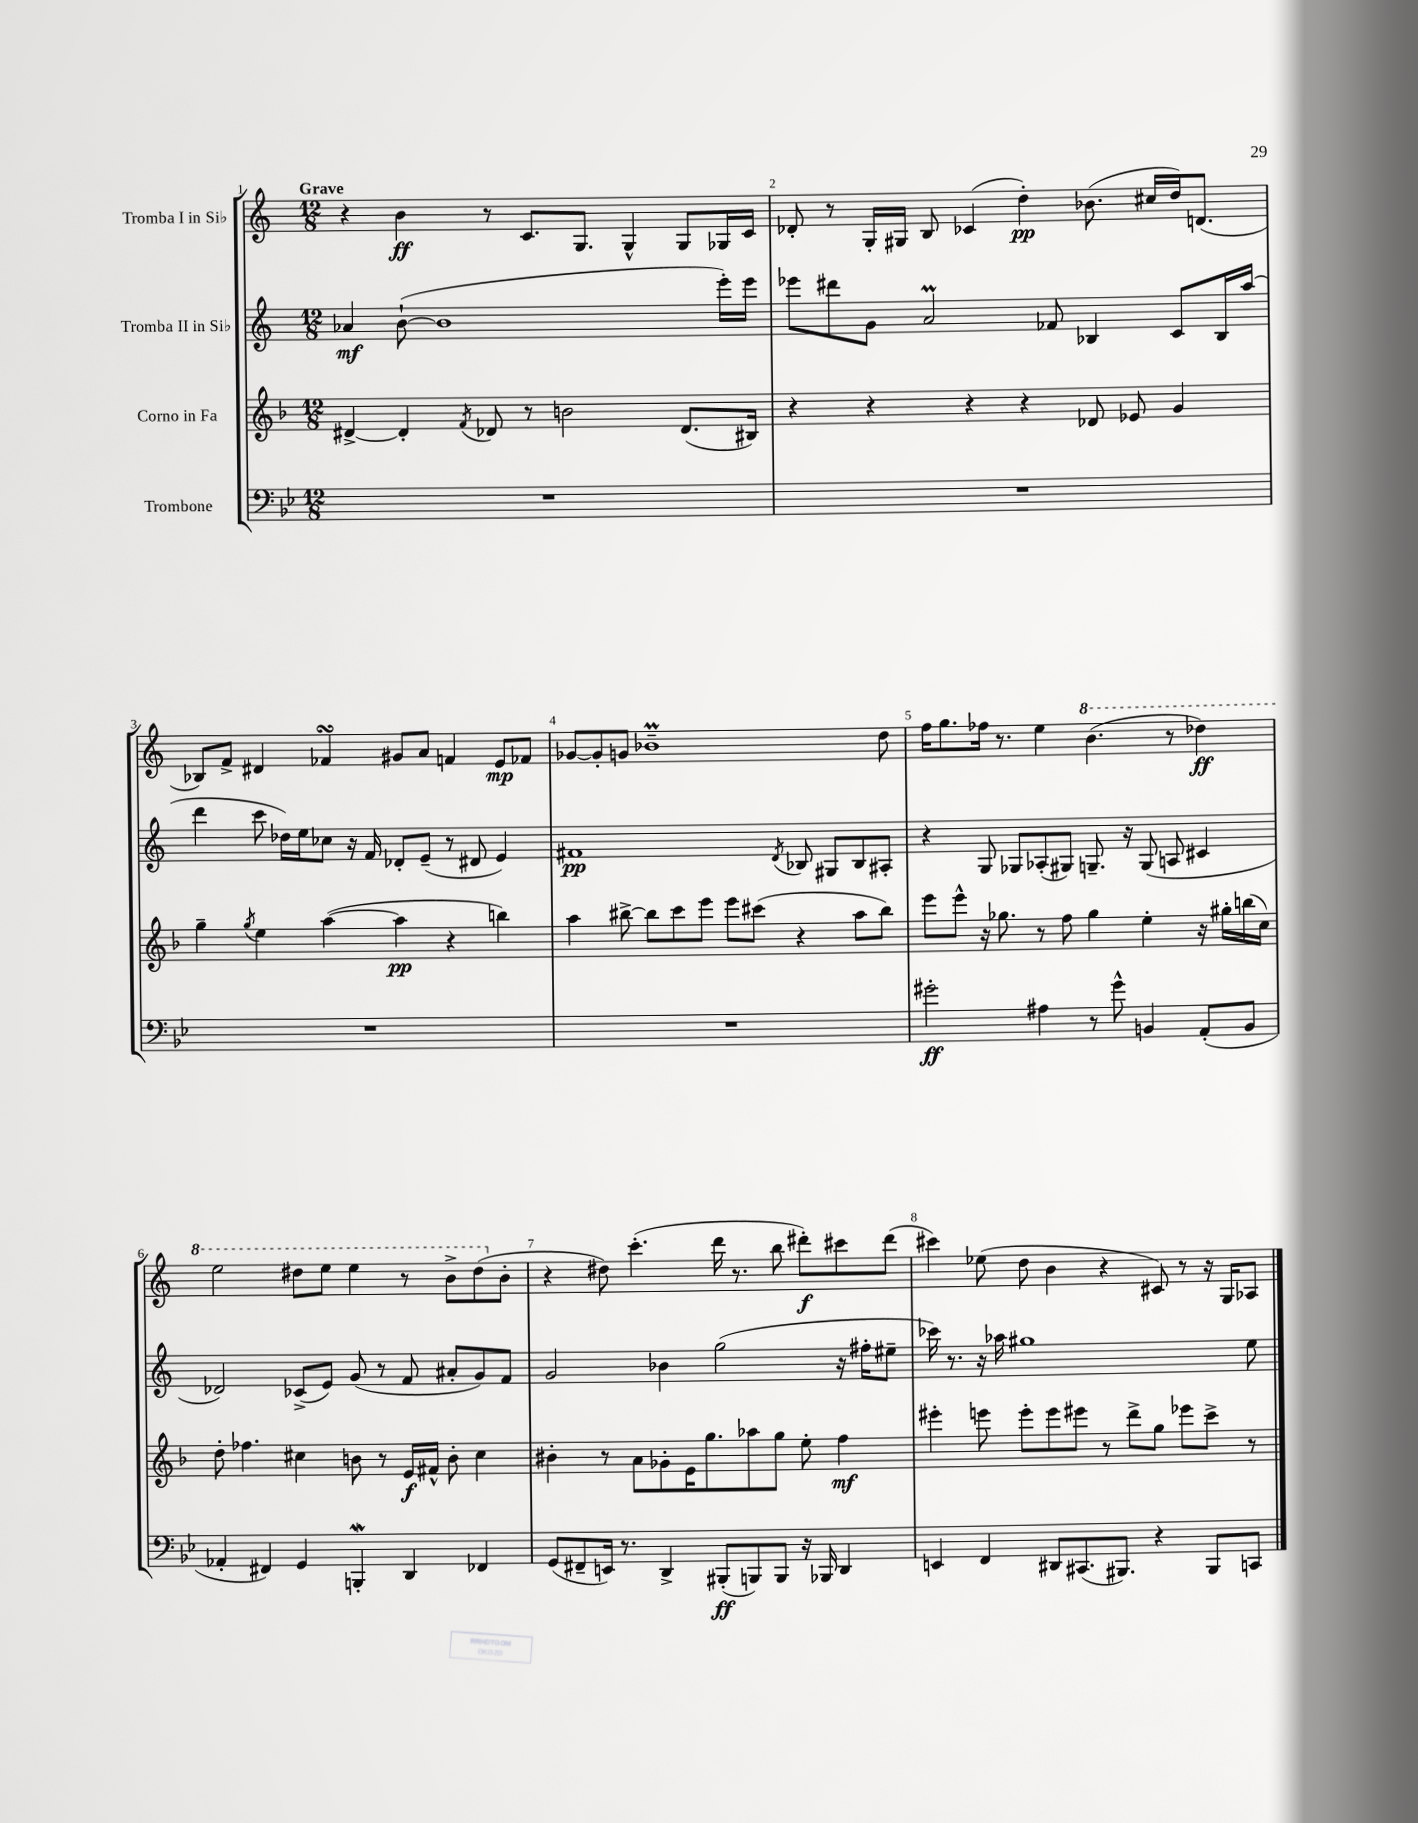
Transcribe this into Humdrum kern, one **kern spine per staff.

**kern	**dynam	**kern	**dynam	**kern	**dynam	**kern	**dynam
*part4	*part4	*part3	*part3	*part2	*part2	*part1	*part1
*staff4	*staff4	*staff3	*staff3	*staff2	*staff2	*staff1	*staff1
*I"Trombone	*	*I"Corno in Fa	*	*I"Tromba II in Si♭	*	*I"Tromba I in Si♭	*
*clefF4	*	*clefG2	*	*clefG2	*	*clefG2	*
*k[b-e-]	*	*k[b-]	*	*k[]	*	*k[]	*
*M12/8	*	*M12/8	*	*M12/8	*	*M12/8	*
=1	=1	=1	=1	=1	=1	=1	=1
!	!	!	!	!	!	!LO:TX:a:B:t=Grave	!
1.r	.	[4d#X^/	.	4a-X/	mf	4r	.
.	.	4d#'/]	.	([8b`\	.	4b\	ff
.	.	.	.	1b]	.	.	.
.	.	8qf/	.	.	.	.	.
.	.	8d-X/	.	.	.	8r	.
.	.	8r	.	.	.	8.c/L	.
.	.	2bn\	.	.	.	.	.
.	.	.	.	.	.	8.G/J	.
.	.	.	.	.	.	4G^^/	.
.	.	(8.d-/L	.	.	.	8G/L	.
.	.	.	.	16eee'\LL)	.	16G-X/L	.
.	.	16B#X/Jk)	.	16eee\JJ	.	16c/JJ	.
=2	=2	=2	=2	=2	=2	=2	=2
1.r	.	4r	.	8eee-X\L	.	8d-X'/	.
.	.	.	.	8ddd#X\	.	8r	.
.	.	4r	.	8g\J	.	16G'/LL	.
.	.	.	.	.	.	16G#X/JJ	.
.	.	.	.	2aM/	.	8B/	.
.	.	4r	.	.	.	(4c-X/	.
.	.	4r	.	.	.	4dd'\)	pp
.	.	.	.	8f-X/	.	.	.
.	.	8d-X/	.	4B-X/	.	(8.b-X\	.
.	.	8e-X/	.	.	.	.	.
.	.	.	.	.	.	16cc#X/LL	.
.	.	4g/	.	8c/L	.	16dd/J)	.
.	.	.	.	.	.	(8.dn/J	.
.	.	.	.	16B-/L	.	.	.
.	.	.	.	(16aa/JJ	.	.	.
!!LO:LB:g=z
=3	=3	=3	=3	=3	=3	=3	=3
1.r	.	4gg~\	.	4ddd\	.	8B-X/L)	.
.	.	.	.	.	.	8f^/J	.
.	.	8qgg/	.	.	.	.	.
.	.	4ee\	.	8ccc\	.	4d#X/	.
.	.	.	.	16dd-X\LL)	.	.	.
.	.	.	.	16ee\J	.	.	.
.	.	([4aa\	.	8cc-X\J	.	4f-XsSSs/	.
.	.	.	.	16r	.	.	.
.	.	.	.	16f/	.	.	.
.	.	4aa\]	pp	8d-X'/L	.	8g#X/L	.
.	.	.	.	(8e~/J	.	8a/J	.
.	.	4r	.	8r	.	4fn/	.
.	.	.	.	8d#X/	.	.	.
.	.	4bbn\)	.	4e/)	.	8e/L	mp
.	.	.	.	.	.	8f-X/J	.
=4	=4	=4	=4	=4	=4	=4	=4
1.r	.	4aa\	.	1f#X	pp	[8g-X/L	.
.	.	.	.	.	.	8g-'/]	.
.	.	[8bb#X^\	.	.	.	8gn/J	.
.	.	8bb#\L]	.	.	.	1b-XM~	.
.	.	8ccc\	.	.	.	.	.
.	.	8eee\J	.	.	.	.	.
.	.	8eee\L	.	.	.	.	.
.	.	(8ccc#X\J	.	.	.	.	.
.	.	.	.	8qd/	.	.	.
.	.	4r	.	8B-X/	.	.	.
.	.	.	.	8G#X/L	.	.	.
.	.	8aa\L	.	8B-/	.	.	.
.	.	8bb#\J)	.	8A#X'/J	.	8dd\	.
=5	=5	=5	=5	=5	=5	=5	=5
2g#X'\	ff	8eee\L	.	4r	.	16ff\KL	.
.	.	.	.	.	.	8.gg\	.
.	.	8eee^^\J	.	.	.	.	.
.	.	16r	.	8G/	.	16ff-X\Jk	.
.	.	8.gg-X\	.	.	.	8.r	.
.	.	.	.	8G-X/L	.	.	.
4A#X\	.	8r	.	(8A-X'/	.	4ee\	.
.	.	8ff\	.	8G#X/J)	.	.	.
*	*	*	*	*	*	*8va	*
8r	.	4gg-\	.	8.Gn~/	.	(4.bb\	.
8g#^^\	.	.	.	.	.	.	.
.	.	.	.	16r	.	.	.
4BBn/	.	4ee'\	.	(8G/	.	.	.
.	.	.	.	8An/	.	8r	.
(8AA'/L	.	16r	.	4c#X/	.	4ddd-X\)	ff
.	.	16gg#X'\LL	.	.	.	.	.
8BB/J	.	(16bbn\	.	.	.	.	.
.	.	16cc\JJ)	.	.	.	.	.
!!LO:LB:g=z
=6	=6	=6	=6	=6	=6	=6	=6
4AA-X'/	.	8dd'\	.	2d-X/)	.	2eee\	.
.	.	4.ff-X\	.	.	.	.	.
4FF#X/)	.	.	.	.	.	.	.
4GG/	.	4cc#X\	.	(8c-X^/L	.	8ddd#X\L	.
.	.	.	.	8e/J)	.	8eee\J	.
4BBBnW'/	.	8bn\	.	(8g/	.	4eee\	.
.	.	8r	.	8r	.	.	.
4DD/	.	16e/LL	f	8f/	.	8r	.
.	.	16f#X^^/JJ	.	.	.	.	.
.	.	8b'\	.	8a#X'/L	.	8bb^\L	.
4FF-X/	.	4cc#\	.	8g/)	.	(8ddd#\	.
*	*	*	*	*	*	*X8va	*
.	.	.	.	8f/J	.	8b'\J	.
=7	=7	=7	=7	=7	=7	=7	=7
(8GG/L	.	4b#X'\	.	2g/	.	4r	.
8FF#X~/	.	.	.	.	.	.	.
16EEn/Jk)	.	8r	.	.	.	8dd#X\)	.
8.r	.	.	.	.	.	.	.
.	.	8a\L	.	.	.	(4.ccc'\	.
4DD^/	.	8g-X'\	.	4b-X\	.	.	.
.	.	16e\K	.	.	.	.	.
.	.	8.gg\	.	.	.	.	.
(8BBB#X'/L	ff	.	.	(2gg\	.	16ddd\	.
.	.	.	.	.	.	8.r	.
8BBBn/)	.	8aa-X\	.	.	.	.	.
8BBB/J	.	8gg\J	.	.	.	8bb\	.
16r	.	8ee'\	.	.	.	8ddd#X'\L)	f
16BBB-X/	.	.	.	.	.	.	.
4DD/	.	4ff\	mf	16r	.	8ccc#X\	.
.	.	.	.	16ff#X'\KL	.	.	.
.	.	.	.	8ee#X~\J	.	(8ddd#\J	.
=8	=8	=8	=8	=8	=8	=8	=8
4EEn/	.	4eee#X'\	.	16ccc-X\)	.	4ccc#X\)	.
.	.	.	.	8.r	.	.	.
4FF/	.	8eeen\	.	16r	.	(8ee-X\	.
.	.	.	.	16aa-X\	.	.	.
.	.	8eee'\L	.	1gg#X	.	8dd\	.
8DD#X/L	.	8eee\	.	.	.	4b\	.
(8.CC#X/	.	8eee#X\J	.	.	.	.	.
.	.	8r	.	.	.	4r	.
8.BBB#X/J)	.	.	.	.	.	.	.
.	.	8ddd^\L	.	.	.	.	.
4r	.	8gg\J	.	.	.	8c#X/)	.
.	.	8eee-X\L	.	.	.	8r	.
8BBB#/L	.	8ccc^\J	.	.	.	16r	.
.	.	.	.	.	.	16G/KL	.
8CCn/J	.	8r	.	8ee\	.	8A-X/J	.
==	==	==	==	==	==	==	==
*-	*-	*-	*-	*-	*-	*-	*-
